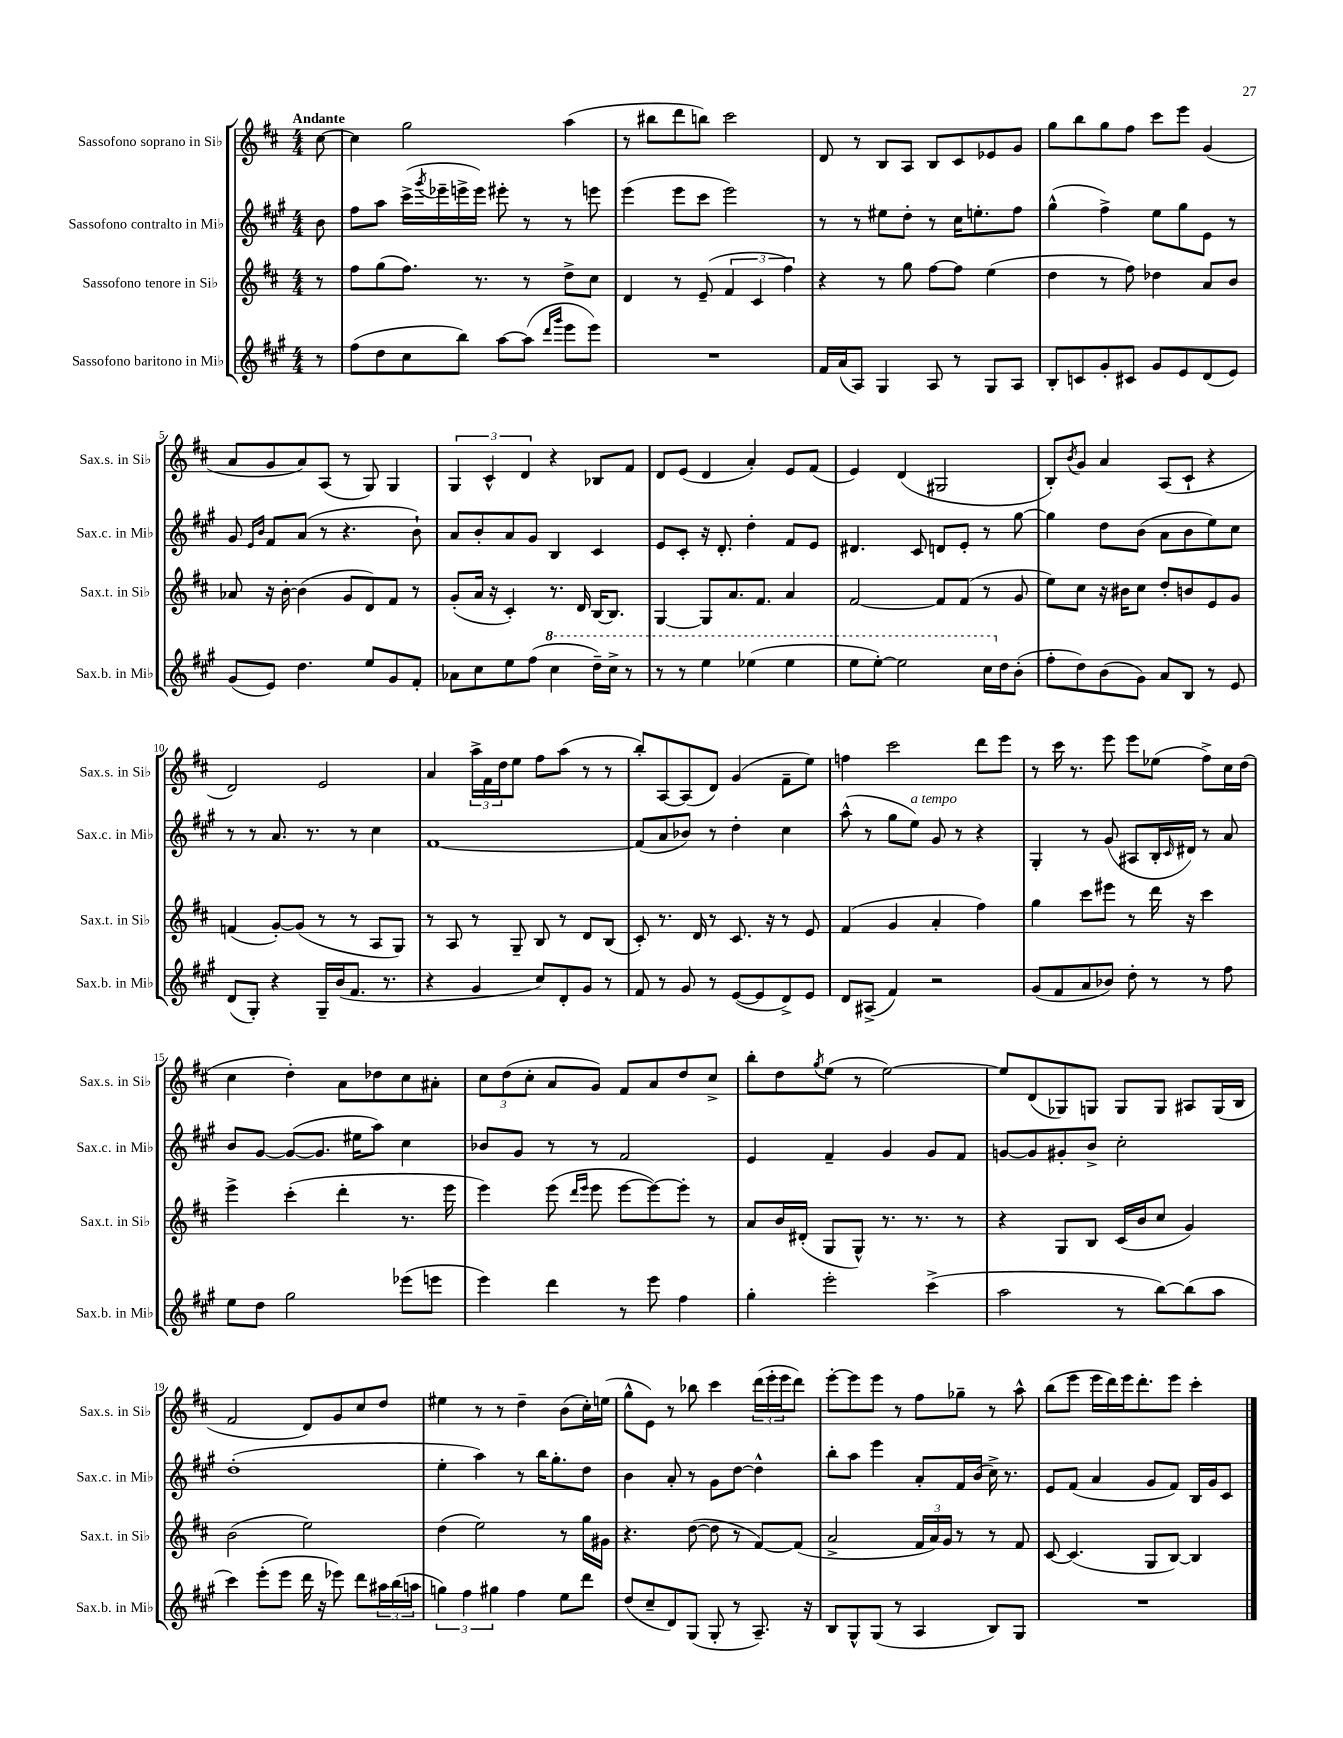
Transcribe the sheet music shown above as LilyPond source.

<<
\new StaffGroup <<
\new Staff = "s0" \with { instrumentName = "Sassofono soprano in Sib" shortInstrumentName = "Sax.s. in Sib" } {
    \clef treble \key d \major \numericTimeSignature \time 4/4 \partial 8 \tempo "Andante"
    cis''8~ |
    cis''4 g''2 a''4( |
    r8 bis''8 d'''8 b''8) cis'''2 |
    d'8 r8 b8 a8 b8 cis'8 ees'8 g'8 |
    g''8 b''8 g''8 fis''8 cis'''8 e'''8 g'4( |
    a'8 g'8 a'8) a8( r8 g8) g4 |
    \tuplet 3/2 { g4 cis'4-^ d'4 } r4 bes8 fis'8 |
    d'8 e'8( d'4 a'4-.) e'8 fis'8( |
    e'4) d'4( gis2 |
    b8-.) \acciaccatura { b'8 } g'8 a'4 a8( cis'8-! r4 |
    d'2) e'2 |
    a'4 \tuplet 3/2 { a''16-> fis'16 d''16 } e''8 fis''8 a''8( r8 r8 |
    b''8-.) a8~ a8( d'8) g'4( fis'8-- e''8) |
    f''4 cis'''2 d'''8 e'''8 |
    r8 cis'''16 r8. e'''8 e'''8 ees''8( fis''8->) cis''16 d''16( |
    cis''4 d''4-.) a'8 des''8 cis''8 ais'8-. |
    \tuplet 3/2 { cis''8 d''8( cis''8-. } a'8 g'8) fis'8 a'8 d''8 cis''8-> |
    b''8-. d''8 \acciaccatura { g''8 } e''8( r8 e''2~) |
    e''8 d'8( ges8) g8 g8 g8 ais8 g16( b16 |
    fis'2 d'8) g'8 cis''8 d''8 |
    eis''4 r8 r8 d''4-- b'8( cis''16-.) e''16( |
    g''8-^ e'8) r8 bes''8 cis'''4 \tuplet 3/2 { d'''16( e'''16-. e'''16 } d'''8) |
    e'''8~-. e'''8 e'''8 r8 fis''8 ges''8-- r8 a''8-^ |
    b''8( e'''8 e'''16 d'''16) e'''16 d'''8.-. e'''8 cis'''4-. \bar "|." |
}
\new Staff = "s1" \with { instrumentName = "Sassofono contralto in Mib" shortInstrumentName = "Sax.c. in Mib" } {
    \clef treble \key a \major \numericTimeSignature \time 4/4 \partial 8
    b'8 |
    fis''8 a''8 cis'''16->( \acciaccatura { gis'''8 } ees'''16-- e'''16-> e'''16) eis'''8-. r8 r8 e'''8 |
    e'''4( e'''8 cis'''8 e'''2) |
    r8 r8 eis''8 d''8-. r8 cis''16 e''8.-. fis''8 |
    gis''4-^( fis''4->) e''8 gis''8 e'8 r8 |
    gis'8 \grace { e'16 b'16 } fis'8 a'8( r8 r4. b'8-!) |
    a'8 b'8-. a'8 gis'8 b4 cis'4 |
    e'8 cis'8-. r16 d'8.-. d''4-. fis'8 e'8 |
    dis'4. cis'8 d'8 e'8-. r8 gis''8~ |
    gis''4 d''8 b'8( a'8 b'8 e''8) cis''8 |
    r8 r8 a'8. r8. r8 cis''4 |
    fis'1~ |
    fis'8( a'8 bes'8) r8 d''4-. cis''4 |
    a''8-^( r8 gis''8 e''8^\markup { \italic "a tempo" }) gis'8 r8 r4 |
    gis4-. r8 gis'8( ais8 b16-. \grace { cis'16 } dis'16) r8 a'8 |
    b'8 gis'8~ gis'8~( gis'8. eis''16 a''8) cis''4 |
    bes'8 gis'8 r8 r8 fis'2 |
    e'4 fis'4-- gis'4 gis'8 fis'8 |
    g'8~ g'8 gis'8-. b'8-> cis''2-. |
    d''1-.( |
    e''4-. a''4) r8 b''16 gis''8.-. d''8 |
    b'4 a'8-. r8 gis'8 d''8~ d''4-^ |
    b''8-. a''8 e'''4 a'8-. fis'16 b'16( cis''16->) r8. |
    e'8 fis'8( a'4 gis'8 fis'8) b16 gis'16 cis'8 \bar "|." |
}
\new Staff = "s2" \with { instrumentName = "Sassofono tenore in Sib" shortInstrumentName = "Sax.t. in Sib" } {
    \clef treble \key d \major \numericTimeSignature \time 4/4 \partial 8
    r8 |
    fis''8 g''8( fis''8.) r8. r8 d''8-> cis''8 |
    d'4 r8 e'8--( \tuplet 3/2 { fis'4 cis'4 fis''4) } |
    r4 r8 g''8 fis''8~ fis''8 e''4( |
    d''4 r8 fis''8) des''4 a'8 b'8 |
    aes'8 r16 b'16~-. b'4( g'8 d'8) fis'8 r8 |
    g'8-.( a'16 r16 cis'4-.) r8. d'16 b16~ b8. |
    g4~ g8 a'8. fis'8. a'4 |
    fis'2~ fis'8 fis'8( r8 g'8 |
    e''8) cis''8 r16 bis'16 cis''8 d''8-. b'8 e'8 g'8 |
    f'4( g'8~-.) g'8( r8 r8 a8 g8) |
    r8 a8 r8 g8-- b8 r8 d'8 b8( |
    cis'8-.) r8. d'16 r8 cis'8. r16 r8 e'8 |
    fis'4( g'4 a'4-. fis''4) |
    g''4 cis'''8 eis'''8 r8 d'''16 r16 cis'''4 |
    e'''4-> cis'''4-.( d'''4-. r8. e'''16 |
    e'''4) e'''8( \grace { d'''16 e'''16 } e'''8 e'''8~ e'''8~) e'''8-. r8 |
    a'8 b'16 dis'16-.( g8 g8-^) r8. r8. r8 |
    r4 g8 b8 cis'16( b'16 cis''8 g'4) |
    b'2( e''2) |
    d''4( e''2) r8 g''16 gis'16 |
    r4. d''8~( d''8 r8 fis'8~) fis'8( |
    a'2-> \tuplet 3/2 { fis'16 a'16) g'16 } r8 r8 fis'8 |
    cis'8~ cis'4.( g8 b8~) b4 \bar "|." |
}
\new Staff = "s3" \with { instrumentName = "Sassofono baritono in Mib" shortInstrumentName = "Sax.b. in Mib" } {
    \clef treble \key a \major \numericTimeSignature \time 4/4 \partial 8
    r8 |
    fis''8( d''8 cis''8 b''8) a''8~ a''8( \grace { d'''16 gis'''16 } e'''8 e'''8) |
    R1 |
    fis'16 a'16( a8) gis4 a8 r8 gis8 a8 |
    b8-. c'8 gis'8-. cis'8 gis'8 e'8 d'8( e'8) |
    gis'8( e'8) d''4. e''8 gis'8 fis'8-. |
    aes'8 cis''8 e''8 fis''8( \ottava #1 cis'''4 d'''16--) cis'''16-> r8 |
    r8 r8 e'''4 ees'''4( ees'''4 |
    e'''8 e'''8~-.) e'''2 cis'''16 \ottava #0 d''16 b'8-.( |
    fis''8-. d''8) b'8( gis'8) a'8 b8 r8 e'8 |
    d'8( gis8-.) r4 gis16-- b'16( fis'8. r8. |
    r4 gis'4 cis''8) d'8-. gis'8 r8 |
    fis'8 r8 gis'8 r8 e'8~( e'8 d'8->) e'8 |
    d'8 ais8->( fis'4) r2 |
    gis'8( fis'8 a'8 bes'8) d''8-. r8 r8 fis''8 |
    e''8 d''8 gis''2 ees'''8( e'''8 |
    e'''4) d'''4 r8 e'''8 fis''4 |
    gis''4-. e'''2-. cis'''4->( |
    a''2 r8 b''8~) b''8( a''8 |
    cis'''4) e'''8-.( e'''8 d'''16 r16 ees'''8) d'''8 \tuplet 3/2 { ais''16 b''16( a''16 } |
    \tuplet 3/2 { g''4) fis''4 gis''4 } fis''4 e''8 d'''8 |
    d''8( cis''8-- d'8) gis8( gis8-. r8 a8.--) r16 |
    b8 gis8-^ gis8( r8 a4 b8) gis8 |
    R1 \bar "|." |
}
>>
>>
